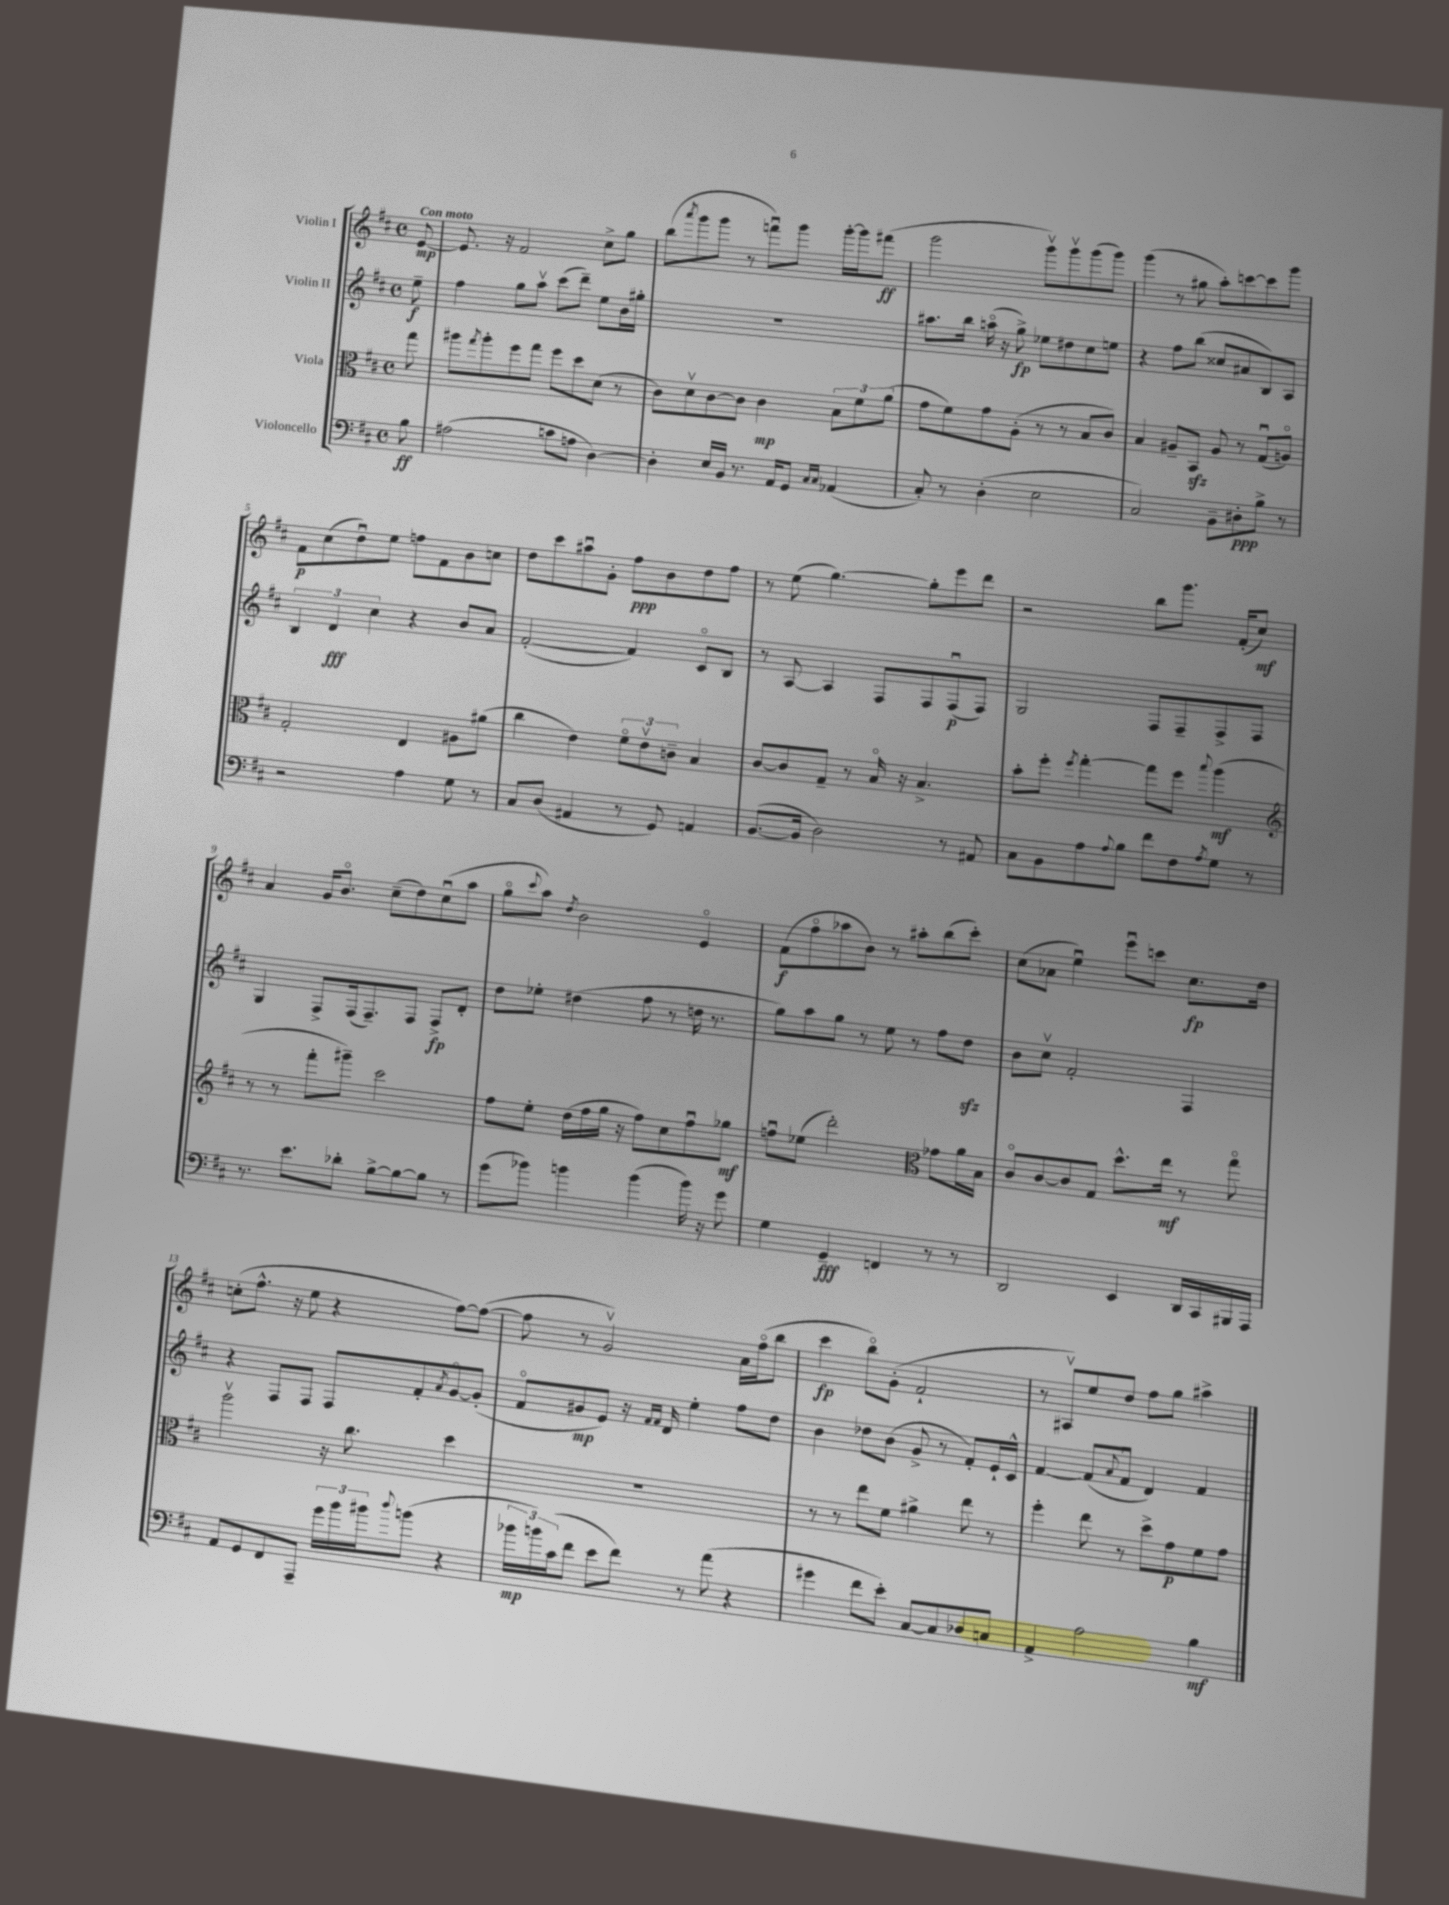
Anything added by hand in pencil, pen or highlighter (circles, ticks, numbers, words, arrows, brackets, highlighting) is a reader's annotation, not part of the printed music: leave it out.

**kern	**kern	**kern	**kern
*staff4	*staff3	*staff2	*staff1
*clefF4	*clefC3	*clefG2	*clefG2
*k[f#c#]	*k[f#c#]	*k[f#c#]	*k[f#c#]
*M4/4	*M4/4	*M4/4	*M4/4
*met(c)	*met(c)	*met(c)	*met(c)
8B	8gg	8ee~	[8e
=	=	=	=
(2A#	8aa#	4ff#	8.e]
.	8qgg	.	.
.	8aa#'	.	.
.	.	.	16r
.	8ff#	8gg	2f#
.	8gg	8aav	.
8c	8ff#	(8ccc#	.
8A	8dd	8ddd~)	.
[4D)	(8d	8ee	8cc#^
.	8r	16b	8gg
.	.	16gg#'	.
=	=	=	=
4D']	8c#)	1r	(8bb
.	.	.	8qaaa
.	8dv	.	8ggg
16E	[8c#	.	8ggg
16BB	.	.	.
8.r	8c#]	.	8r
.	4c#	.	8fffu)
16AA	.	.	.
8GG	.	.	8ggg
16qqC#	.	.	.
16qqC#	.	.	.
(4AA-	12B	.	[16ggg'
.	.	.	16ggg]
.	12f#	.	.
.	.	.	(8fff#
.	(12a	.	.
=	=	=	=
8C#')	8g	8.aa#	2ggg
8r	8f#)	.	.
.	.	16bb	.
(4D'	8g	(16aao	.
.	.	16r	.
.	(8A'	8gg^)	.
2E	8r	8ee-	8gggv)
.	8r	8dd#	8gggv
.	8B	8cc#	(8ggg
.	8c#)	8ee	8ggg)
=	=	=	=
2C#)	4B	4r	(4ggg
.	8A#~	8ff#	8r
.	8BB	(8bb	8gg#
8BB~	8A#	8cc##	8aa')
8D#'	8r	8a#	[8ccc
8B^	(8Gu	8B)	8ccc]
8r	8Ao)	8A	8ggg
=	=	=	=
2r	2G'	6B	8f#
.	.	.	(8cc#
.	.	6d	.
.	.	.	8ddu)
.	.	6cc#	.
.	.	.	8ee
4A	4E	4r	8ff
.	.	.	8f#
8G	8A#	8b	8b
8r	(8a#	8a	8cc
=	=	=	=
8C#	4cc#	([2f#'	8dd
(8D	.	.	8ccc#
4AA#	4e)	.	8aa#u
.	.	.	8g'
8r	12f#o	4f#])	8ff#
.	12ev	.	.
8GG)	.	.	8b
.	12c~	.	.
4AA	4B	8c#o	8dd
.	.	8B	8ff#
=	=	=	=
([8.BB	[8c#	8r	8r
.	8c#]	[8A	(8ee
16BB]	.	.	.
2D)	8G~	4A]	[4.gg)
.	8r	.	.
.	16Bo	8F#	.
.	16r	.	.
.	4.B^	8F#	8gg']
8r	.	(8F#u	8eee
8AA#	.	8F#)	8ddd
=	=	=	=
8C#	8b'	2G	2r
8BB	8ff#'	.	.
.	8qff#	.	.
8A	[4gg'	.	.
8qqA	.	.	.
8B	.	.	.
8f#	8gg]	8F#	8bb
8F#	8ff#	8F#~	8.ggg
8qA	8qqbb	.	.
8G	(4aa	8F#^	.
.	.	.	(16f#'
8r	.	8F#	8cc#)
=	=	=	=
*	*clefG2	*	*
8.r	8r	4G	4a
.	8r	.	.
8.e	.	.	.
.	8fff#'	8F#^	16g
.	.	.	8.bo
8d-'	8ggg#~)	(16F#	.
.	.	8.F#~)	.
[8B^	2ccc#	.	(8cc#~
8B_	.	8F#	8dd)
8B]	.	8F#^	(8cc#u
8r	.	8d'	8aa
=	=	=	=
(8g	8ff#	8dd	8ggo
.	.	.	8qqccc#
8b-)	8ee'	8ee-'	8aa)
.	.	.	8qdd
4b	(16dd	(4dd#	2b
.	16ff#	.	.
.	16gg	.	.
.	16r	.	.
(4b	8ff#)	8ff#	.
.	8cc#	8r	.
16b)	8ff#u	16dd	4eo
16r	.	8.r	.
8g	8gg-	.	.
=	=	=	=
4G	8ffu	8gg)	(8f#
.	(8ee-	8aa	8ff#o
4GG~	2ddd')	8gg	8aa-
.	.	8r	8b)
4FF	.	8ee	8r
.	.	8r	8aa#'
*	*clefC3	*	*
8r	8g-	8ff#	(8bb
8r	16a	8dd	8ccc#')
.	16B	.	.
=	=	=	=
2DD	8c#o	8b	(8cc#
.	[8c#	8cc#v	8a-
.	8c#]	2f#'	4eeu)
.	8G	.	.
4EE	8.dd^^	.	8eeeu
.	.	.	8ccc
.	16ee	.	.
16DD	8r	4F#	8.cc#
16CC#	.	.	.
16BBB#	8ggo	.	.
16AAA	.	.	16dd
=	=	=	=
8AA	2aav	4r	(8cc'
8GG	.	.	8.ff#^^
8FF#	.	8F#	.
.	.	.	16r
8AAA~	.	8F#	8ee
24g	16r	8F#	4r
24b	.	.	.
.	8.cc#	.	.
24b#	.	.	.
8qqdd	.	.	.
(8b	.	8f#'	.
.	.	8qa	.
4r	4dd	[8go	[8ff#)
.	.	(8g']	(8ff#_
=	=	=	=
24b-	1r	8f#o	8ff#]
24b)	.	.	.
(24c#	.	.	.
8f#	.	8g#	8r
8e	.	8e)	2gv)
8f#)	.	16r	.
.	.	16qqf#	.
.	.	16qqf#	.
.	.	16d	.
8r	.	4ee'	.
(8a	.	.	.
4r	.	8ff#	16a
.	.	.	(16ff#o
.	.	8dd	8bb
=	=	=	=
4g#	8r	4b	4ccc#
.	8r	.	.
8f#	8ee	8dd-	8bbo)
8e')	8f#	(8b	(8g'
[8C#	4a#^	8g^	2f#`
8C#]	.	8r	.
8D-	8ee	8f#')	.
8C	8r	16e`	.
.	.	16c#^^	.
=	=	=	=
4AA^	4ff#'	[4f#	8r
.	.	.	8A#v)
2A	8ee	(8f#]	8ee
.	.	8qqa	.
.	8r	8f#u	8dd
.	8dd^	4d)	8ff#
.	8g	.	8gg
4B	8f#	4f#	4aa#^
.	8g	.	.
==	==	==	==
*-	*-	*-	*-
